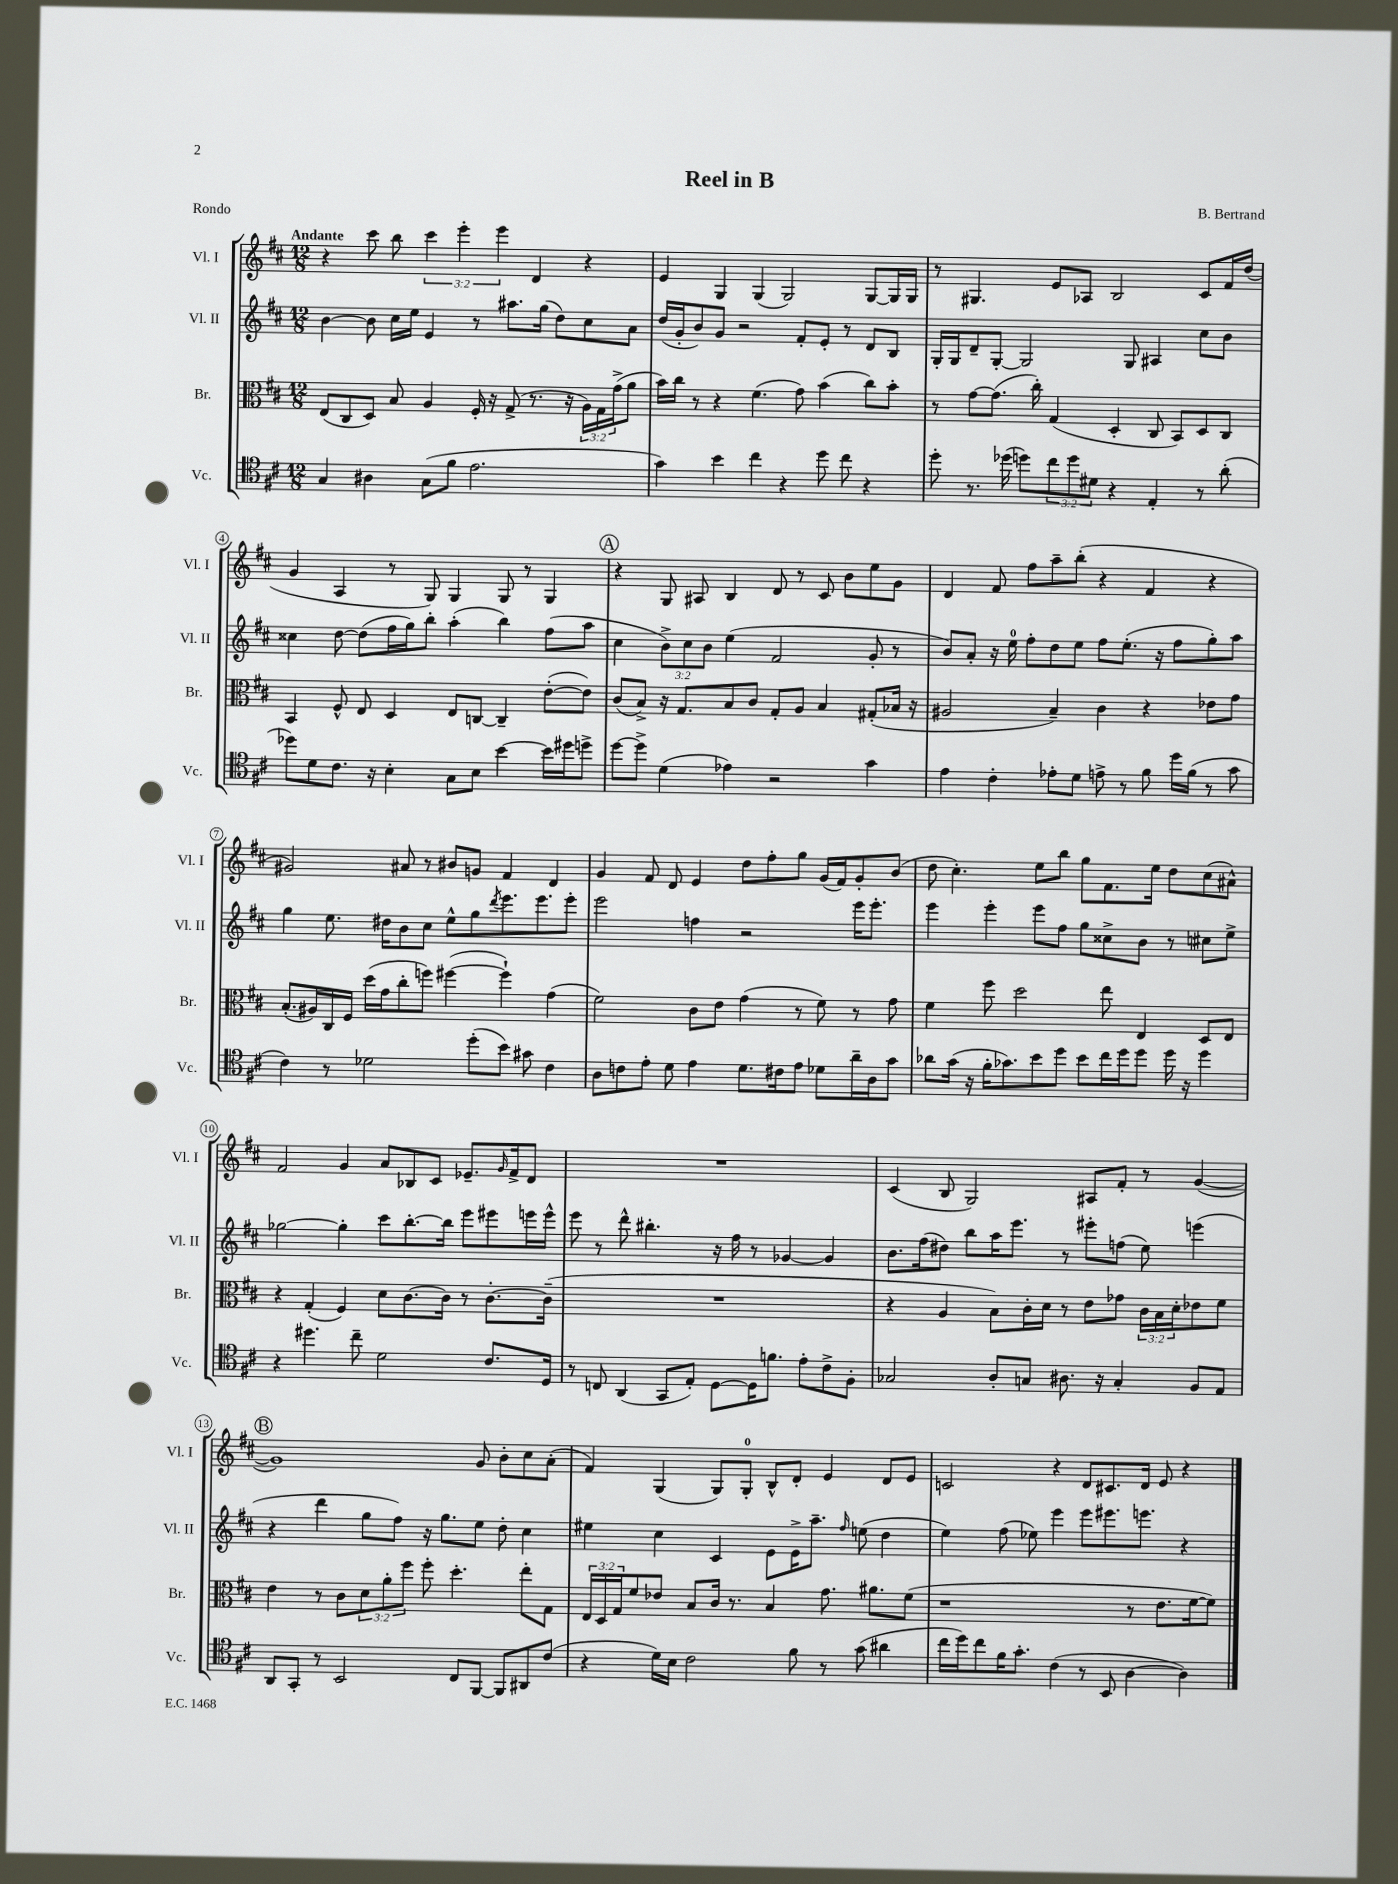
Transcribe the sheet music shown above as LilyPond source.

\header { title = "Reel in B" composer = "B. Bertrand" piece = "Rondo" }
<<
\new StaffGroup <<
\new Staff = "s0" \with { instrumentName = "Vl. I" shortInstrumentName = "Vl. I" } {
    \clef treble \key d \major \numericTimeSignature \time 12/8 \override Staff.TupletNumber.text = #tuplet-number::calc-fraction-text \tempo "Andante"
    r4 cis'''8 b''8 \tuplet 3/2 { cis'''4 e'''4-. e'''4 } d'4 r4 |
    e'4 g4 g4( g2) g8~ g16 g16 |
    r8 gis4. e'8 aes8 b2 cis'8 fis'16 d''16( |
    g'4 a4 r8 g8) g4 g8 r8 g4 |
    \mark \markup { \circle "A" } r4 g8 ais8 b4 d'8 r8 cis'8 b'8 e''8 g'8 |
    d'4 fis'8 fis''8 a''8-- b''8-.( r4 fis'4 r4 |
    gis'2) ais'8 r8 bis'8 g'8 fis'4 d'4 |
    g'4 fis'8 d'8 e'4 d''8 fis''8-. g''8 g'16( fis'16) g'8-. b'8( |
    d''8 cis''4.-.) e''8 b''8 g''8 fis'8. e''16 d''8 cis''8( ais'8-^) |
    fis'2 g'4 a'8 bes8 cis'8 ees'8.-- \grace { g'16 } fis'16-> d'8 |
    R1. |
    cis'4( b8 g2) ais8 fis'8-. r8 g'4~( |
    \mark \markup { \circle "B" } g'1) g'8 b'8-. cis''8 a'8-.( |
    fis'4) g4( g8) g8-0-. b8-^ d'8-. e'4 d'8 e'8 |
    c'2 r4 d'8 cis'8. d'16 e'8 r4 \bar "|." |
}
\new Staff = "s1" \with { instrumentName = "Vl. II" shortInstrumentName = "Vl. II" } {
    \clef treble \key d \major \numericTimeSignature \time 12/8 \override Staff.TupletNumber.text = #tuplet-number::calc-fraction-text
    b'4~ b'8 cis''16 e''16 e'4 r8 ais''8. g''16( d''8) cis''8 a'8 |
    d''16( g'16-. b'8) g'8 r2 fis'8-. e'8-. r8 d'8 b8 |
    g16-. g16 d'8-- g8~-. g2 g8 ais4 cis''8 b'8 |
    cisis''4 d''8~ d''8( fis''16 g''16) b''8-. a''4-.( b''4) fis''8( a''8 |
    \mark \markup { \circle "A" } cis''4 \tuplet 3/2 { b'8->) cis''8 b'8 } e''4( fis'2 g'8-. r8 |
    b'8) a'8-. r16 e''16-0 fis''8-. d''8 e''8 fis''8 e''8.-.( r16 fis''8 g''8-.) a''8 |
    g''4 e''8. dis''16 b'8 cis''8 e''8-^ g''8 \acciaccatura { d'''8 } e'''8. e'''8. e'''8-. |
    e'''2 f''4 r2 e'''16 e'''8.-. |
    e'''4 e'''4-. e'''8 fis''8 g''8 cisis''8-> b'8 r8 cis''8 e''8-> |
    ges''2~ ges''4-. cis'''8 b''8.~-. b''16 e'''8 eis'''8 e'''16 e'''16-^ |
    e'''8 r8 d'''8-^ bis''4.-. r16 fis''16 r8 ges'4~ ges'4 |
    b'8. fis''16( dis''8) b''8 a''16 e'''8. r8 eis'''8-. f''8( e''8) e'''4( |
    \mark \markup { \circle "B" } r4 d'''4 g''8 fis''8) r16 g''8. e''8 d''8-. cis''4 |
    eis''4 cis''4 cis'4 e'8 e'16-> a''8.-- \grace { fis''16 } e''8( d''4 |
    e''4) fis''8( ees''8) e'''4 e'''8 eis'''8. e'''8. r4 \bar "|." |
}
\new Staff = "s2" \with { instrumentName = "Br." shortInstrumentName = "Br." } {
    \clef alto \key d \major \numericTimeSignature \time 12/8 \override Staff.TupletNumber.text = #tuplet-number::calc-fraction-text
    e8( cis8 d8) b8 a4 fis16-. r16 g8->( r8. r16 \tuplet 3/2 { a16) g16 g'16->( } a'8 |
    b'16) cis''16 r8 r4 fis'4.( g'8) b'4( cis''8) b'8-. |
    r8 g'8~ g'8.( cis''16-.) g4( d4-. cis8 b,8) d8 cis8 |
    b,4 fis8-^ e8 d4 e8 c8~ c4-- e'8~-.( e'8) |
    \mark \markup { \circle "A" } cis'8( b8->) r16 g8. b8 cis'8 g8-. a8 b4 gis8-.( bes16 r16 |
    ais2 b4--) cis'4 r4 ees'8 g'8 |
    b8.-.( ais16) cis16 fis16 d''16( g'16 cis''8-. f''8) fis''4~( fis''4-!) g'4( |
    fis'2) cis'8 e'8 g'4( r8 fis'8) r8 g'8 |
    fis'4 fis''8 d''2 e''8 e4 d8 e8 |
    r4 g4-.( fis4) d'8 cis'8.~ cis'16 r8 cis'8.~-. cis'16--( |
    R1. |
    r4 a4 b8) cis'16-. d'16 r8 e'8 ges'8 \tuplet 3/2 { cis'16 b16 d'16-. } ees'8 fis'8 |
    \mark \markup { \circle "B" } e'4 r8 cis'8 \tuplet 3/2 { d'8 a'8-. fis''8 } fis''8-. d''4.-. e''8-. g8 |
    \tuplet 3/2 { e16 d16 g16 } fis'8 ees'8 b8 cis'16 r8. b4 g'8. ais'8. fis'8( |
    r1 r8 e'8. fis'16~ fis'8) \bar "|." |
}
\new Staff = "s3" \with { instrumentName = "Vc." shortInstrumentName = "Vc." } {
    \clef tenor \key d \major \numericTimeSignature \time 12/8 \override Staff.TupletNumber.text = #tuplet-number::calc-fraction-text
    g4 ais4 g8( fis'8 e'2. |
    g'4) b'4 cis''4 r4 d''8 cis''8 r4 |
    d''8-. r8. des''16( d''8) \tuplet 3/2 { cis''8 d''8 dis'8 } r4 e4-. r8 a'8-.( |
    des''8) d'8 cis'8. r16 b4-. g8 b8 b'4~ b'16 dis''16 d''8-> |
    \mark \markup { \circle "A" } d''8~ d''8-> d'4( ees'4) r2 g'4 |
    e'4 cis'4-. ees'8-. d'8 e'8-> r8 fis'8 d''16 fis'16( r8 g'8 |
    cis'4) r8 des'2 d''8-.( b'8) gis'8 cis'4 |
    a8 c'8 e'8-. d'8 e'4 d'8. cis'16 e'8 des'8 a'16-- a16 g'8 |
    aes'8 g'16( r16 fis'16-. ges'8.) b'8 d''8 b'8 cis''16 d''16 d''8 d''16 r16 d''4 |
    r4 dis''4. cis''8-- d'2 cis'8. d16 |
    r8 c8 a,4( g,8 e8-.) d8~ d16 f'8. e'8-. cis'8-> fis8-. |
    ges2 a8-. g8 ais8. r16 g4-. fis8 e8 |
    \mark \markup { \circle "B" } a,8 g,8-. r8 b,2 cis8 fis,8~ fis,8 ais,8 cis'8( |
    r4 d'16) b16 cis'2 fis'8 r8 g'8( ais'4 |
    cis''16 d''16) cis''8 fis'16 g'8.-. cis'4( r8 b,8 a4~ a4) \bar "|." |
}
>>
>>
\layout { \context { \Score \override BarNumber.stencil = #(make-stencil-circler 0.1 0.3 ly:text-interface::print) } }
